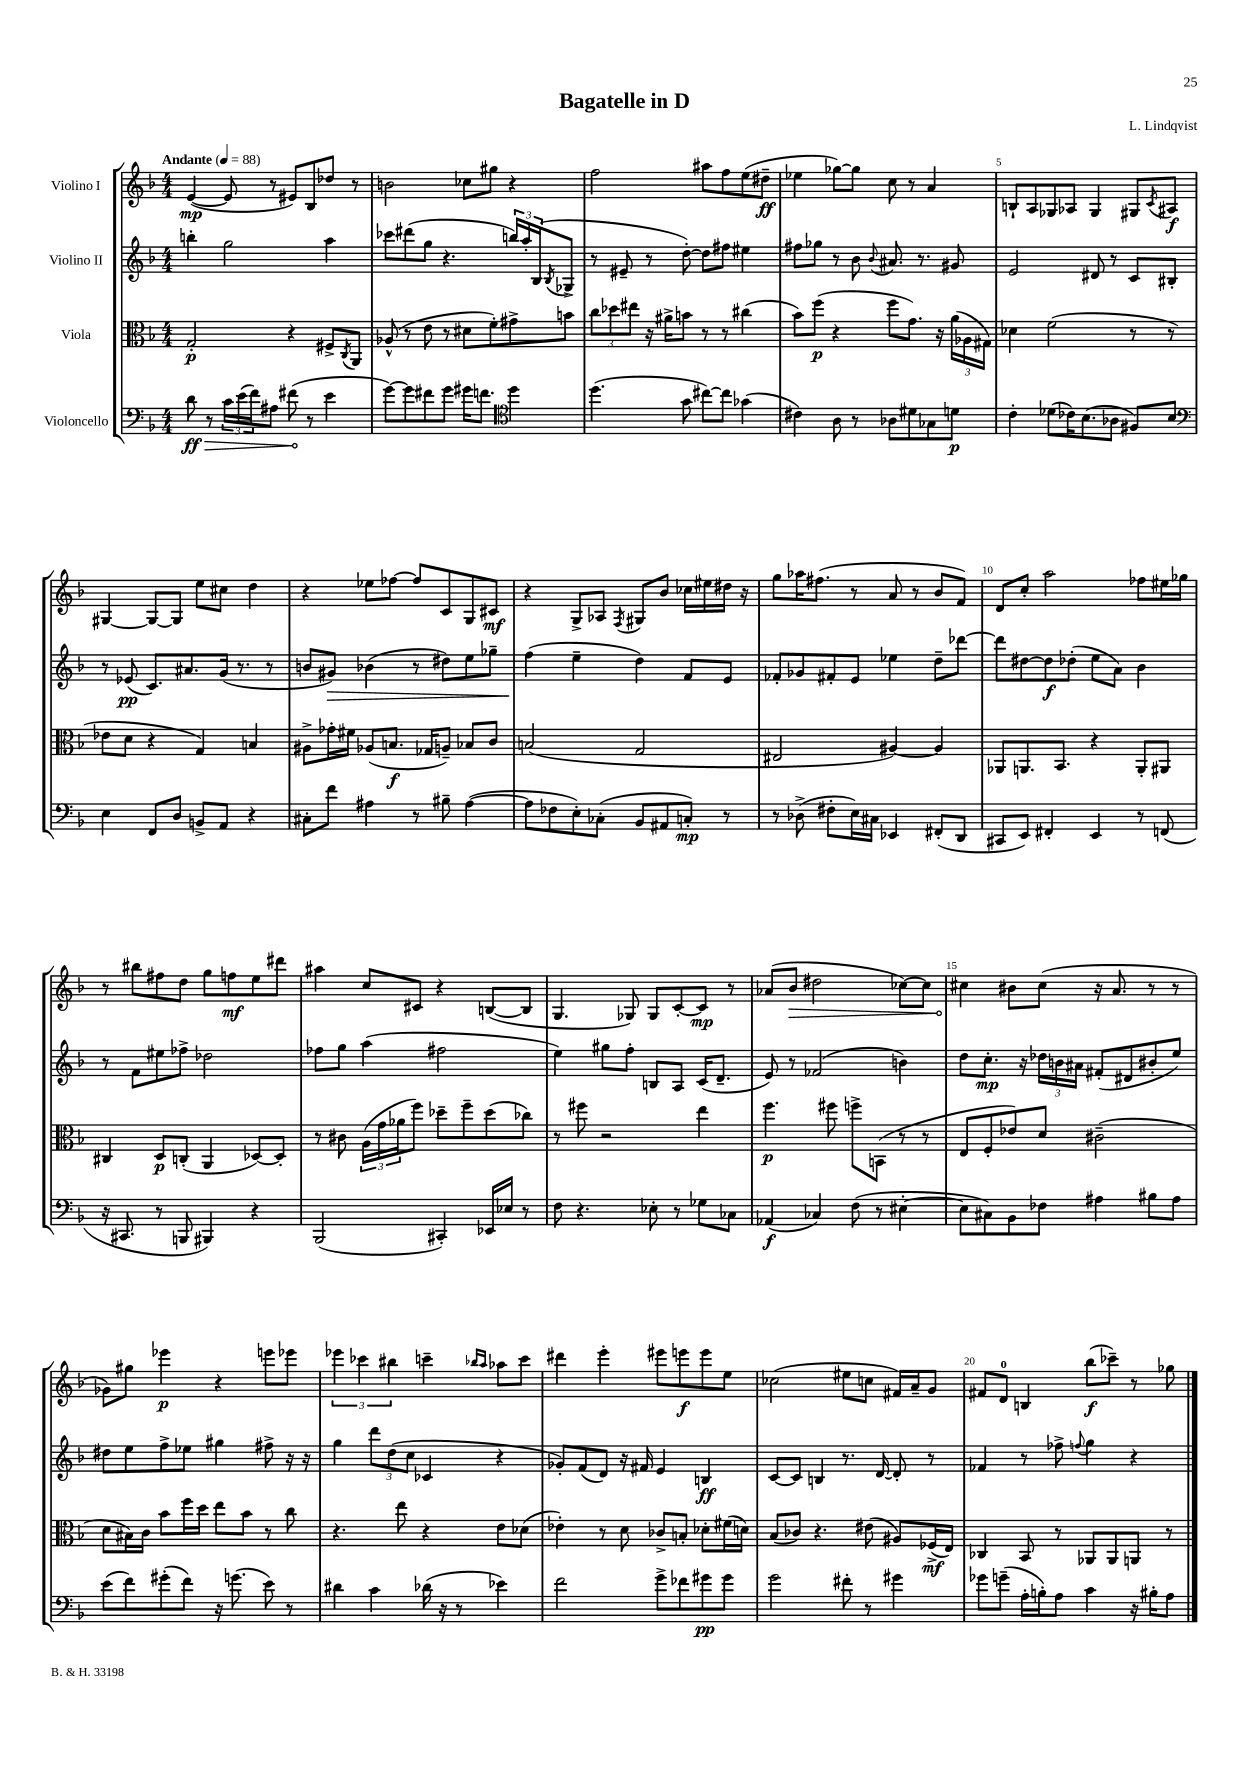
\header { title = "Bagatelle in D" composer = "L. Lindqvist" }
<<
\new StaffGroup <<
\new Staff = "s0" \with { instrumentName = "Violino I" } {
    \clef treble \key f \major \numericTimeSignature \time 4/4 \tempo "Andante" 4 = 88
    e'4~\mp( e'8 r8 eis'8) bes8 des''8 r8 |
    b'2 ces''8 gis''8 r4 |
    f''2 ais''8 f''8 e''8( dis''8--\ff |
    ees''4 ges''8~) ges''8 c''8 r8 a'4 |
    b8-! a8 ges8 aes8 ges4 gis8 \acciaccatura { c'8 } ais8\f |
    gis4~ gis8~ gis8 e''8 cis''8 d''4 |
    r4 ees''8 fes''8~ fes''8 c'8 g8 cis'8\mf |
    r4 g8-> aes8 \acciaccatura { f8 } gis8 bes'8 ces''16 eis''16 dis''16 r16 |
    g''8 aes''16 fis''8.( r8 a'8 r8 bes'8 f'8) |
    d'8 c''8-. a''2 fes''8 eis''16 ges''16 |
    r8 bis''8 fis''8 d''8 g''8 f''8\mf e''8 dis'''8 |
    ais''4 c''8 cis'8 r4 b8~( b8 |
    g4. ges8) ges8 c'8~-. c'8\mp r8 |
    aes'8( \once \override Hairpin.circled-tip = ##t bes'8\> dis''2 ces''8~) ces''8 |
    cis''4\! bis'8 cis''8( r16 a'8. r8 r8 |
    ges'8) gis''8 ees'''4\p r4 e'''8 ees'''8 |
    \tuplet 3/2 { ees'''4 ces'''4 bis''4 } c'''4-- \grace { bes''16 a''16 } aes''8 c'''8 |
    dis'''4 e'''4-. eis'''8 e'''8\f e'''8 e''8 |
    ces''2( eis''8 c''8 fis'16) a'16-- g'8 |
    fis'8 d'8-0 b4 bes''8\f( ces'''8--) r8 ges''8 \bar "|." |
}
\new Staff = "s1" \with { instrumentName = "Violino II" } {
    \clef treble \key f \major \numericTimeSignature \time 4/4
    b''4-. g''2 a''4 |
    ces'''8 dis'''8( g''8 r4. \tuplet 3/2 { b''16) a''16-. bes16( } \acciaccatura { bes8 } ges8-> |
    r8 eis'8-- r8 d''8~-.) d''8 fis''8 eis''4 |
    fis''8 ges''8 r8 bes'8 \appoggiatura { bes'8 } ais'8. r8. gis'8 |
    e'2 dis'8 r8 c'8 bis8-. |
    r8 ees'8\pp( c'8.) ais'8. g'16( r8. r8 |
    b'8 gis'8\>) bes'4( r8 dis''8) e''8 ges''8-- |
    f''4\!( e''4-- d''4) f'8 e'8 |
    fes'8-. ges'8 fis'8-. e'8 ees''4 d''8-- des'''8~ |
    des'''8 dis''8~ dis''8\f des''8-.( e''8 a'8) bes'4 |
    r8 f'8 eis''8 fes''8-> des''2 |
    fes''8 g''8 a''4( fis''2 |
    e''4) gis''8 f''8-. b8 a8 c'16( d'8.-- |
    e'8) r8 fes'2( b'4) |
    d''8 c''8.-.\mp r16 \tuplet 3/2 { des''16 b'16 ais'16 } fis'8-.( dis'8 bis'8-. e''8) |
    dis''8 e''8 f''8-> ees''8 gis''4 fis''8-> r16 r16 |
    g''4 \tuplet 3/2 { d'''8 d''8( c''8 } ces'4 r4 |
    ges'8-.) f'8( d'8) r16 fis'16 e'4 b4\ff |
    c'8~ c'8 b4 r8. d'16~ d'8-. r8 |
    fes'4 r8 fes''8-> \appoggiatura { f''8 } g''4 r4 \bar "|." |
}
\new Staff = "s2" \with { instrumentName = "Viola" } {
    \clef alto \key f \major \numericTimeSignature \time 4/4
    g2-.\p r4 fis8-> \acciaccatura { c8 } a,8 |
    aes8-^( r8 e'8 r8 dis'8 f'8-.) gis'8-> b'8 |
    \tuplet 3/2 { c''8 des''8 eis''8 } r16 ais'16-> b'8 r8 r8 cis''4( |
    bes'8) f''8\p( r4 f''8 g'8.) r16 \tuplet 3/2 { a'16( aes16 gis16) } |
    des'4 f'2( r8 r8 |
    ees'8 d'8 r4 g4) b4 |
    ais8-> ges'16-. fis'16 aes8( b8.\f ges16 a8--) bes8 c'8 |
    b2( g2 |
    eis2 ais4~) ais4 |
    aes,8 a,8. bes,8. r4 a,8-. ais,8 |
    cis4 d8\p c8-.( a,4 des8~) des8-. |
    r8 cis'8 \tuplet 3/2 { a16( g'16 aes'16 } f''8) des''8-- f''8-- des''8( ces''8) |
    r8 fis''8 r2 e''4 |
    f''4.\p fis''8 f''8-> b,8( r8 r8 |
    e8 f8-. ees'8) d'8 cis'2--( |
    d'8 bis16) c'16 bes'8 f''16 d''16 e''8 bes'8 r8 c''8 |
    r4. e''8 r4 e'8 des'8( |
    ees'4-.) r8 d'8 ces'8-> b8-. des'8-. fis'16( d'16) |
    bes8( ces'8) r4. eis'8( ais8) fes16->\mf( e16) |
    ces4 bes,8 r8 aes,8 aes,8 a,8 r8 \bar "|." |
}
\new Staff = "s3" \with { instrumentName = "Violoncello" } {
    \clef bass \key f \major \numericTimeSignature \time 4/4
    \once \override Hairpin.circled-tip = ##t d'8\ff\> r8 \tuplet 3/2 { c'16 e'16( f'16) } ais8 fis'8\!( r8 e'4 |
    g'8~) g'8 fis'8 g'8 gis'16 f'8. \clef tenor d''4 |
    d''4.( g'8 cis''8~) cis''8 ges'4( |
    cis'4) a8 r8 aes8 dis'8 ges8 d'8\p |
    c'4-. des'8( ces'16) bes8.( aes8 fis8) bes8 |
    \clef bass e4 f,8 d8 b,8-> a,8 r4 |
    cis8-. f'8 ais4 r8 bis8-- ais4~( |
    ais8 fes8 e8-.) ces8-.( bes,8 ais,8 c8-.\mp) r8 |
    r8 des8->( fis8-. e16) cis16 ees,4 fis,8-.( d,8 |
    cis,8 e,8) fis,4-. e,4 r8 f,8( |
    r16 cis,8. r8 b,,8 bis,,4) r4 |
    bes,,2( cis,4-.) ees,16 ees16 r8 |
    f8 r4. ees8-. r8 ges8 ces8 |
    aes,4\f( ces4) f8( r8 eis4~-. |
    eis8 cis8) bes,8 fes8 ais4 bis8 ais8 |
    e'8( f'8) gis'8-.( f'8) r16 g'8.( e'8) r8 |
    dis'4 c'4 des'16( r16 r8 ees'4) |
    f'2 g'8-> fes'8 gis'8\pp gis'8 |
    g'2 fis'8-. r8 gis'4 |
    ges'8 g'8--( a16-. b16-.) a8 c'4 r16 bis16-. a8 \bar "|." |
}
>>
>>
\layout { \context { \Score \override BarNumber.break-visibility = ##(#f #t #t) barNumberVisibility = #(every-nth-bar-number-visible 5) } }
